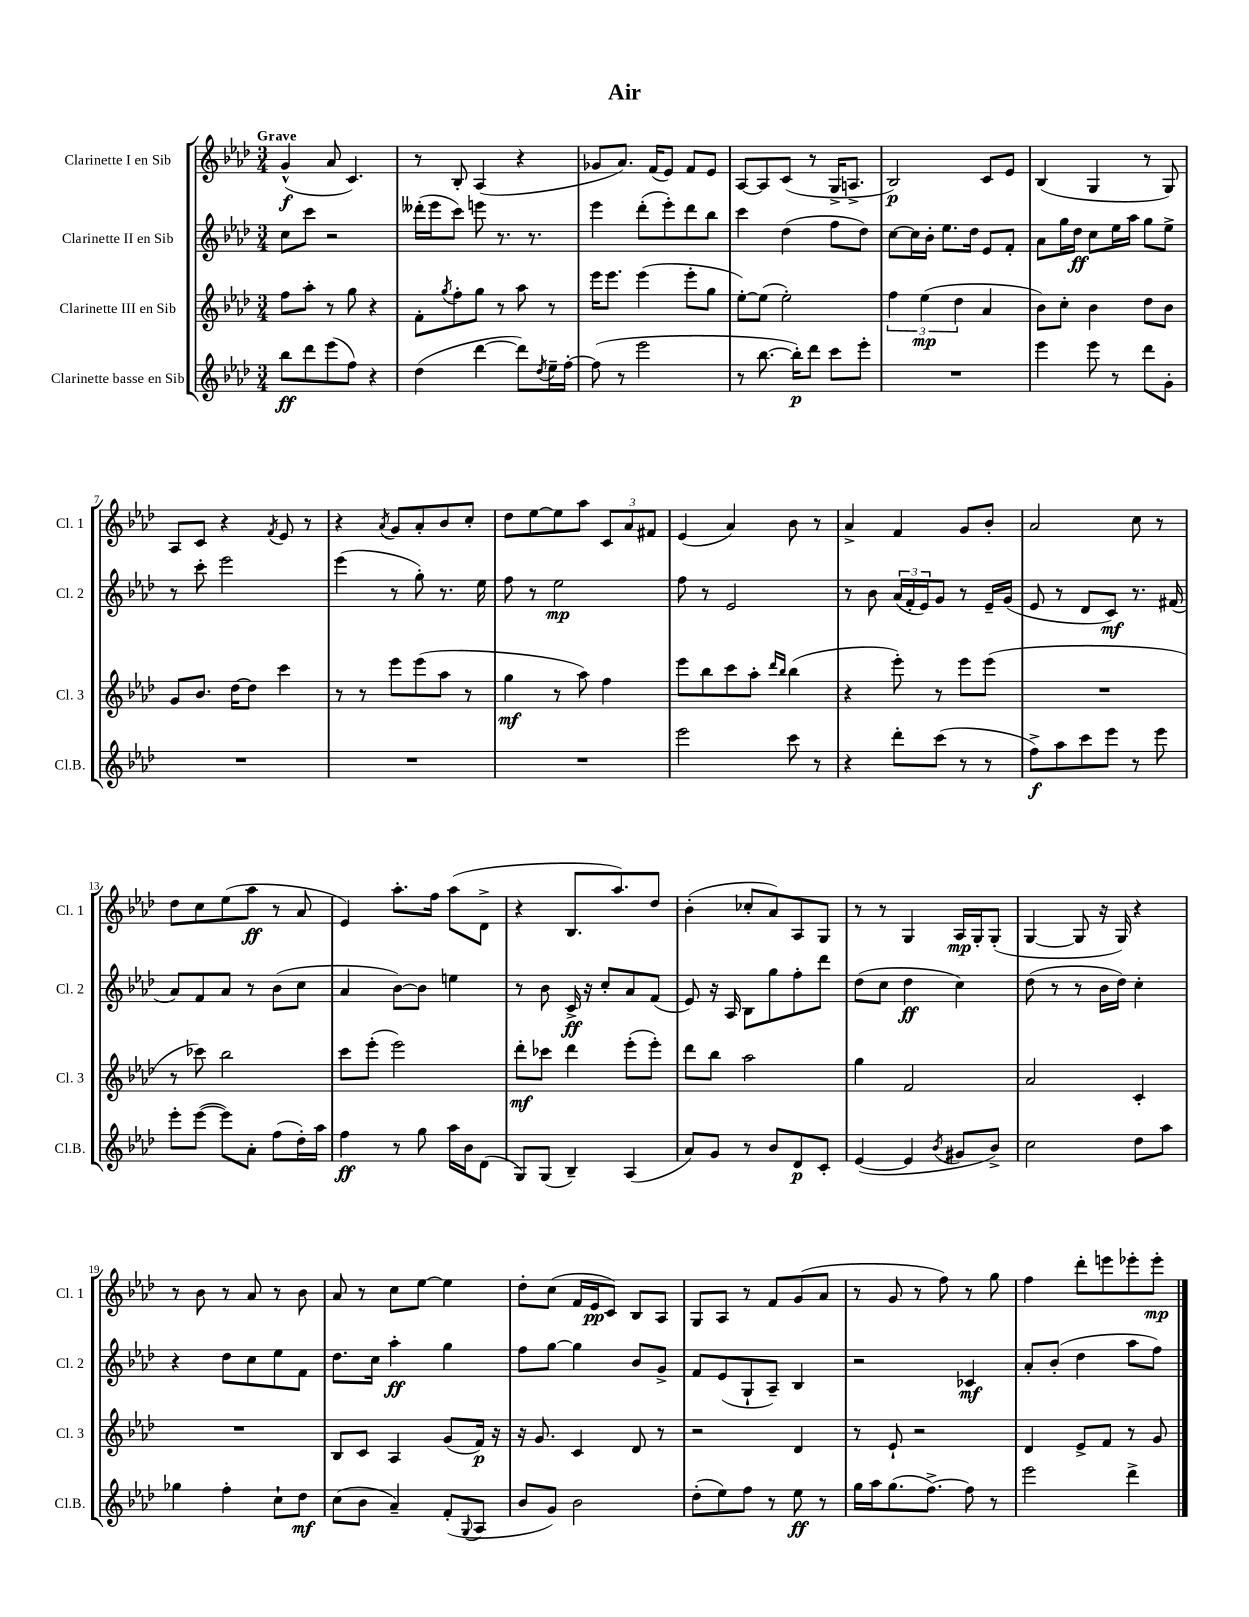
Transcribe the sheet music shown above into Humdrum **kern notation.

**kern	**kern	**kern	**kern
*staff4	*staff3	*staff2	*staff1
*clefG2	*clefG2	*clefG2	*clefG2
*k[b-e-a-d-]	*k[b-e-a-d-]	*k[b-e-a-d-]	*k[b-e-a-d-]
*M3/4	*M3/4	*M3/4	*M3/4
8bb-\L	8ff\L	8cc\L	(4g^^/
8ddd-\	8aa-'\J	8ccc\J	.
(8eee-\	8r	2r	8a-/
8ff\J)	8gg\	.	4.c/)
4r	4r	.	.
=	=	=	=
(4dd-\	8f'\L	(16ddd--'\LL	8r
.	.	16eee-\J	.
.	8qgg/	.	.
.	8ff'\	8ccc\J)	8B-'/
[4ddd-\	8gg\J	8eee\	(4A-/
.	8r	8.r	.
8ddd-\]L)	8aa-\	.	4r
.	.	8.r	.
8qdd-/	.	.	.
16ee-~\L	8r	.	.
[16ff'\JJ	.	.	.
=	=	=	=
(8ff\]	16eee-\LK	4eee-\	8g-/L
.	8.eee-\J	.	.
8r	.	.	8.a-/J)
2eee-\	(4eee-\	(8ddd-'\L	.
.	.	.	(16f/LK
.	.	8eee-'\)	8e-/J)
.	8eee-'\L	8ddd-\	8f/L
.	8gg\J	8bb-\J	8e-/J
=	=	=	=
8r	[8ee-'\L)	4ccc\	[8A-/L
[8.bb-\	(8ee-\]J	.	8A-/]
.	2ee-'\)	(4dd-\	(8c/J
16bb-'\]LK)	.	.	.
8ddd-\J	.	.	8r
8ccc\L	.	8ff\L	16G^/LK
.	.	.	8.A^/J
8eee-'\J	.	8dd-\J)	.
=	=	=	=
2.r	6ff\	[8cc\L	2B-/)
.	.	16cc\]L	.
.	(6ee-\	.	.
.	.	16b-'\JJ	.
.	.	8.ee-\L	.
.	6dd-\	.	.
.	.	16dd-\Jk	.
.	4a-/	8e-/L	8c/L
.	.	8f'/J	8e-/J
=	=	=	=
4eee-\	8b-\L)	8a-\L	(4B-/
.	8cc'\J	16gg\L	.
.	.	16dd-\JJ	.
8eee-\	4b-\	8cc\L	4G/
8r	.	16ee-\L	.
.	.	16aa-\JJ	.
8ddd-\L	8dd-\L	8gg\L	8r
8g'\J	8b-\J	8ee-^\J	8G/)
=	=	=	=
2.r	8g/L	8r	8A-/L
.	8.b-/J	8ccc'\	8c/J
.	.	2eee-\	4r
.	[16dd-\LK	.	.
.	8dd-\]J	.	.
.	.	.	8qf/
.	4ccc\	.	8e-/
.	.	.	8r
=	=	=	=
2.r	8r	(4eee-\	4r
.	8r	.	.
.	.	.	8qa-/
.	8eee-\L	8r	8g/L
.	(8eee-\	8gg'\)	8a-'/
.	8aa-\J	8.r	8b-/
.	8r	.	8cc'/J
.	.	16ee-\	.
=	=	=	=
2.r	4gg\	8ff\	8dd-\L
.	.	8r	[8ee-\
.	8r	2ee-\	8ee-\]
.	8aa-\)	.	8aa-\J
.	4ff\	.	12c/L
.	.	.	12a-/
.	.	.	12f#/J
=	=	=	=
2eee-\	8eee-\L	8ff\	(4e-/
.	8bb-\	8r	.
.	8ccc\	2e-/	4a-/)
.	8aa-'\J	.	.
.	16qqddd-/LL	.	.
.	16qqbb-/JJ	.	.
8ccc\	(4bb-\	.	8b-\
8r	.	.	8r
=	=	=	=
4r	4r	8r	4a-^/
.	.	8b-\	.
8ddd-'\L	8eee-'\)	(24a-/LL	4f/
.	.	24f'/	.
.	.	24e-/J)	.
(8ccc\J	8r	8g/J	.
8r	8eee-\L	8r	8g/L
8r	(8eee-\J	16e-~/LL	8b-'/J
.	.	(16g/JJ	.
=	=	=	=
8ff^\L)	2.r	8e-/	2a-/
8aa-\	.	8r	.
8ccc\	.	8d-/L	.
8eee-\J	.	8c/J)	.
8r	.	8.r	8cc\
8eee-\	.	.	8r
.	.	(16f#/	.
=	=	=	=
8eee-'\L	8r	8a-/L)	8dd-\L
([8eee-\J	8ccc-\)	8f/	8cc\
8eee-\]L)	2bb-\	8a-/J	(8ee-\
8a-'\J	.	8r	8aa-\J
(8ff\L	.	(8b-\L	8r
16dd-'\L)	.	8cc\J	8a-/
16aa-\JJ	.	.	.
=	=	=	=
4ff\	8ccc\L	4a-/	4e-/)
.	(8eee-'\J	.	.
8r	2eee-\)	[8b-\L)	8.aa-'\L
8gg\	.	8b-\]J	.
.	.	.	16ff\Jk
16aa-\LL	.	4ee\	(8aa-\L
16b-\J	.	.	.
(8d-\J	.	.	8d-^\J
=	=	=	=
8G/L)	8ddd-'\L	8r	4r
(8G/J	8ccc-\J	8b-\	.
4B-~/)	4ddd-\	16c^/	8.B-/L
.	.	16r	.
.	.	8cc'/L	.
.	.	.	8.aa-/)
(4A-/	(8eee-'\L	8a-/	.
.	8eee-'\J)	(8f/J	8dd-/J
=	=	=	=
8a-/L)	8ddd-\L	8e-/)	(4b-'\
8g/J	8bb-\J	16r	.
.	.	16A-/	.
8r	2aa-\	8B-\L	8cc-'/L
8b-/L	.	8gg\	8a-/)
8d-/	.	8ff'\	8A-/
8c'/J	.	8ddd-\J	8G/J
=	=	=	=
([4e-/	4gg\	(8dd-\L	8r
.	.	8cc\J	8r
4e-/]	2f/	4dd-\	4G/
8qb-/	.	.	.
8g#/L	.	4cc\)	16A-/LL
.	.	.	16G'/J
8b-^/J)	.	.	(8G'/J
=	=	=	=
2cc\	2a-/	(8dd-\	[4G/
.	.	8r	.
.	.	8r	8G/]
.	.	16b-\LL	16r
.	.	16dd-\JJ)	16G/)
8dd-\L	4c'/	4cc'\	4r
8aa-\J	.	.	.
=	=	=	=
4gg-\	2.r	4r	8r
.	.	.	8b-\
4ff'\	.	8dd-\L	8r
.	.	8cc\	8a-/
8cc`\L	.	8ee-\	8r
8dd-\J	.	8f\J	8b-\
=	=	=	=
(8cc\L	8B-/L	8.dd-\L	8a-/
8b-\J	8c/J	.	8r
.	.	16cc\Jk	.
4a-~/)	4A-/	4aa-'\	8cc\L
.	.	.	[8ee-\J
(8f'/L	(8g/L	4gg\	4ee-\]
8qqG/	.	.	.
8A-/J	16f/Jk)	.	.
.	16r	.	.
=	=	=	=
8b-/L	16r	8ff\L	8dd-'\L
.	8.g/	.	.
8g/J)	.	[8gg\J	(8cc\J
2b-\	4c/	4gg\]	16f/LL
.	.	.	16e-/J
.	.	.	8c/J)
.	8d-/	8b-/L	8B-/L
.	8r	8g^/J	8A-/J
=	=	=	=
(8dd-'\L	2r	8f/L	8G/L
8ee-\)	.	(8e-/	8A-/J
8ff\J	.	8G`/	8r
8r	.	8A-~/J)	8f/L
8ee-\	4d-/	4B-/	(8g/
8r	.	.	8a-/J
=	=	=	=
16gg\LL	8r	2r	8r
16aa-\J	.	.	.
(8.gg\	8e-`/	.	8g/
.	2r	.	8r
[8.ff^\J)	.	.	.
.	.	.	8ff\)
8ff\]	.	4c-/	8r
8r	.	.	8gg\
=	=	=	=
2eee-\	4d-/	8a-'/L	4ff\
.	.	(8b-'/J	.
.	8e-^/L	4dd-\	8ddd-'\L
.	8f/J	.	8eee\
4ddd-^\	8r	8aa-\L	8eee-'\
.	8g/	8ff\J)	8eee-'\J
==	==	==	==
*-	*-	*-	*-
